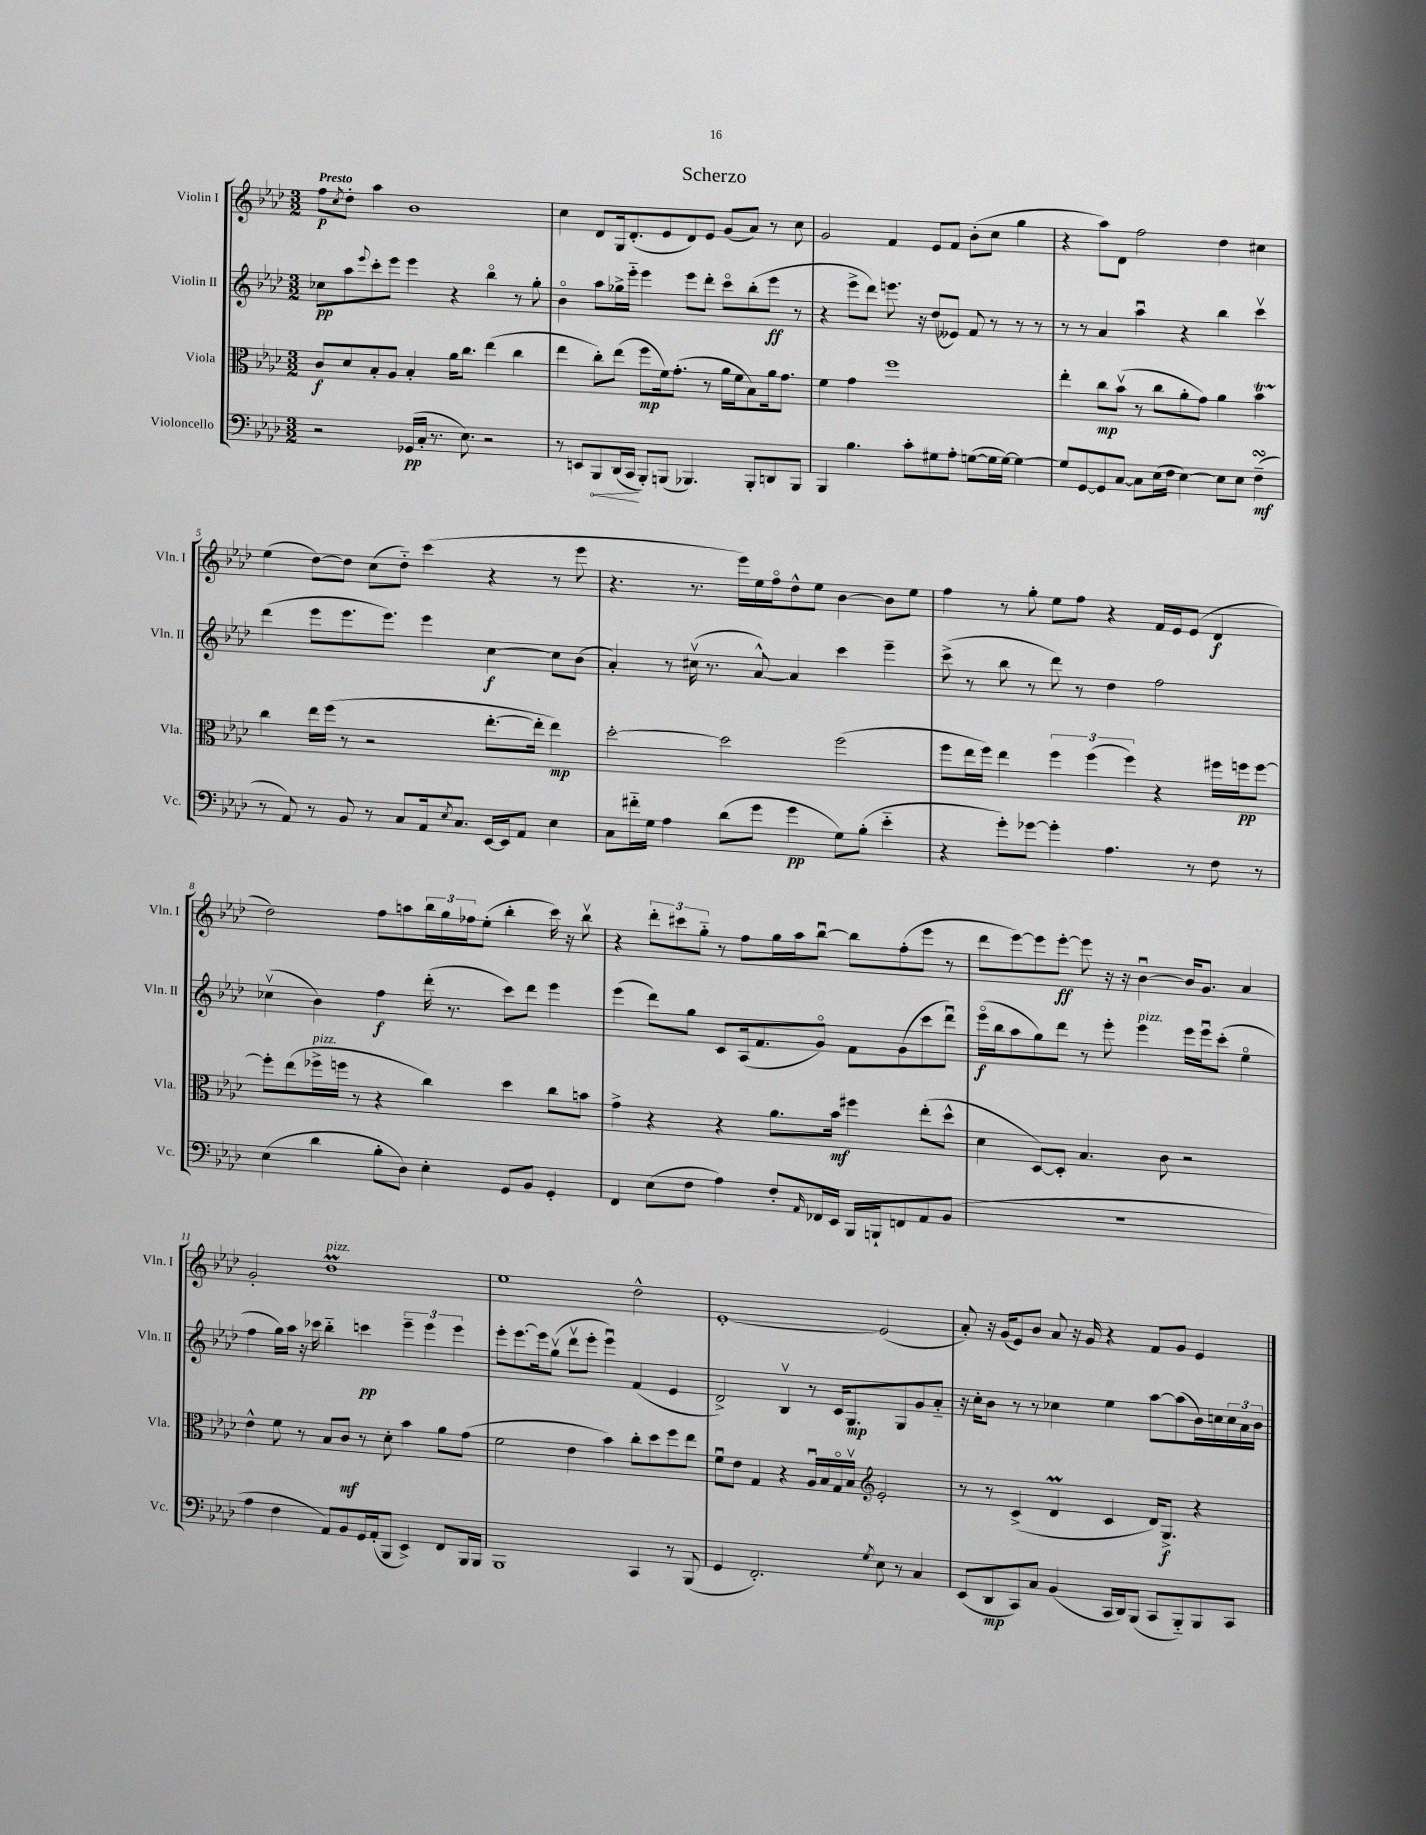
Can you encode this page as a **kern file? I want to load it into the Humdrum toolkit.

**kern	**kern	**kern	**kern
*staff4	*staff3	*staff2	*staff1
*clefF4	*clefC3	*clefG2	*clefG2
*k[b-e-a-d-]	*k[b-e-a-d-]	*k[b-e-a-d-]	*k[b-e-a-d-]
*M3/2	*M3/2	*M3/2	*M3/2
2r	8c	8cc-	8ff
.	.	.	8qcc
.	8d-	8aa-	8dd-'
.	.	8qqeee-	.
.	8B-'	8ccc'	4aa-
.	8A-	8eee-	.
(16GG-	4B-'	4eee-	1b-
16C'	.	.	.
8.r	.	.	.
.	16a-	4r	.
8.E-)	8.cc	.	.
2r	(4ee-	4bb-o	.
.	4cc	8r	.
.	.	8gg'	.
=	=	=	=
8r	4ee-	4b-o	4cc
8EE	.	.	.
8BBB-	8cc')	8aa-	8d-
(16DD-	(8ee-	16gg-^	16G
16CC	.	16eee-'~	(8.d-'
8BBB-')	8ff	4eee-	.
(8BBB	16f)	.	8e-
.	(8.g'	.	.
4.BBB-)	.	8eee-	8d-)
.	8r	8ddd-'	8e-
.	16a-	8ccco	(8g
.	16f	.	.
8BBB-'	8B-)	(8bb-'	8a-)
8DD	16a-	8eee-	8r
.	8.g	.	.
8BBB-	.	8r	8cc
=	=	=	=
4BBB-	4f	4r	2g
4.B-	4g	8eee-^	.
.	.	8ddd-)	.
.	1ff	8.eee	4f
8c'	.	.	.
.	.	16r	.
8G#	.	(8dd-	8e-
8A-'	.	8e--)	8f
([8G	.	8f	(8b-'
16G]	.	8r	8cc
[16G)	.	.	.
4G_	.	8r	4gg
.	.	8r	.
=	=	=	=
8G]	4ee-'	8r	4r
[8GG	.	8r	.
8GG]	8cc	4a-	8aa-)
[8C	(8b-v	.	8d-
8C]	8r	4aa-u	2ff
(16E-	8cc	.	.
16F	.	.	.
[4E-)	8a-'	4r	.
.	8g)	.	.
8E-]	4a-	4bb-	4dd-
8E-	.	.	.
(4F~	4b-	4cccv	4cc#
=	=	=	=
8r	4cc	(4ddd-	(4ee-
8AA-)	.	.	.
8r	16ee-	8eee-	[8dd-)
.	(16ff	.	.
8BB-	8r	8.eee-	8dd-]
8r	2r	.	(8cc
.	.	8.eee-)	.
8C	.	.	8dd-'~)
16AA-	.	4eee-	(4ccc
8qE-	.	.	.
8.C	.	.	.
[16EE-	[8.ee-'	[4cc	4r
16EE-]	.	.	.
8AA-	.	.	.
.	16ee-']	.	.
4E-	4ee-)	8cc]	8r
.	.	(8b-	8eee-
=	=	=	=
8C	[2dd-'	4a-')	4.r
16f#'~	.	.	.
16G	.	.	.
4A-	.	8r	.
.	.	(16cc#v	8.r
.	.	8.r	.
(8d-	2dd-]	.	.
.	.	.	16eee-)
8g	.	[8a-^^)	16ee-
.	.	.	16ffo
4g	.	4a-]	8dd-^^
.	.	.	8ee-
8G)	(2ff	4ccc	[4b-
(8B-'	.	.	.
4e-'~	.	4eee-~	8b-]
.	.	.	8ee-
=	=	=	=
4r	8ff	(8ccc^	4ff
.	16ee-	8r	.
.	16ff)	.	.
8g')	4ee-	8bb-	8r
[8g-	.	8r	8gg'
4g-']	6ff	8ddd-)	8ee-
.	.	8r	8ff
.	(6ff	.	.
4.A-	.	4dd-	4r
.	6ff)	.	.
.	4r	2ff	16f
.	.	.	16e-
8r	.	.	(8e-
8F	16ff#	.	4d-
.	16ff	.	.
8r	[8ff	.	.
=	=	=	=
(4E-	8ff']	(4cc-v	2dd-)
.	(8ee-	.	.
4d-	16ff-^	4b-)	.
.	16ff	.	.
.	8r	.	.
8B-'	4r	4ff	8ff
8D-)	.	.	8aa
4E-'	4cc)	(16ddd-'	24bb-
.	.	.	24gg
.	.	8.r	.
.	.	.	24ff-
.	.	.	(8ee-'
8GG	4dd-	8ccc)	4bb-'
8BB-	.	8ddd-	.
4GG'	8cc	4eee-	16ccc)
.	.	.	16r
.	8b	.	8bb-v
=	=	=	=
4FF	4g^	(4eee-	4r
(8E-	4r	8ddd-)	12ddd-'
.	.	.	12ccc#
8F	.	8gg	.
.	.	.	12gg'~
4A-)	4r	8c	8r
.	.	(16A-	8ff
.	.	8.f	.
8F'	8.a-	.	16gg
.	.	.	16aa-
16qqAA-	.	.	.
16FF-	.	8go)	[8bb-u
16EE-	16b-	.	.
16BBB-	4ff#	8f	8bb-]
16BBB`	.	.	.
8FF	.	(8g	(8ff'
8AA-	(8ee-'	8ccc	8eee-
(8BB-	8dd-^^	8ddd-u)	8r
=	=	=	=
1.r	4d-	(16eee-o	8ddd-
.	.	16bb-	.
.	.	8aa-	[8eee-)
.	[8D-)	8gg)	8eee-]
.	8D-']	8ddd-	[8eee-'
.	4.B-	8r	8eee-]
.	.	8eee-'	16r
.	.	.	16r
.	.	4eee-	[4b-u
.	8c	.	.
.	2r	16eee-	16b-]
.	.	16eee-u	8.g
.	.	(8ccc'	.
.	.	4ee-o	4a-
=	=	=	=
4A-	4e-^^	4ff	2g'
4F	8f	16gg)	.
.	.	16aa-	.
.	8r	16r	.
.	.	16ccc-	.
8AA-)	8B-	4bb-'~	1dd-
8BB-	8c	.	.
16GG	8r	4ccc	.
(16AA-'	.	.	.
8BBB-	8d-'	.	.
4EE-^)	4b-	6eee-~	.
.	.	6eee-	.
8FF	8a-	.	.
.	.	6eee-	.
16BBB-	(8g	.	.
16BBB-	.	.	.
=	=	=	=
1BBB-	2f	8eee-'	1ee-
.	.	[8.eee-	.
.	.	16eee-]	.
.	.	(8ggv	.
.	4e-	8ddd-v	.
.	.	8eee-'	.
.	4b-)	4eee-u)	.
4CC	8cc'	(4f	2dd-^^
.	8dd-	.	.
8r	8ff	4e-	.
(8BBB-	8ee-	.	.
=	=	=	=
4GG	8fu	2d-^)	[1e-'
.	8e-	.	.
2.FF')	4G	.	.
.	4r	4B-v	.
.	16A-u	8r	.
.	16B-	.	.
.	16Go	16c	.
.	16B-v	8.G	.
*	*clefG2	*	*
8qG	.	.	.
8E-	2e-'	.	(2e-]
8r	.	8G	.
4C	.	8g	.
.	.	8a-'~	.
=	=	=	=
(8EE-	8r	16r	8a-')
.	.	16cc'	.
8DD-	8r	8b-	16r
.	.	.	(16g
8CC)	(4c^	8r	8e-)
8C	.	8r	8b-
(4BB-	4d-	4cc-	8a-
.	.	.	16r
.	.	.	16g
16CC	4c	4ee-	4r
16DD-)	.	.	.
(8BBB-	.	.	.
8CC	16d-)	[8aa-	8f
.	8.G^	.	.
8BBB-'~)	.	(8aa-]	8g
8BBB-	4r	16b-)	4e-
.	.	16cc	.
8CC	.	24cc	.
.	.	24a-	.
.	.	24b-	.
==	==	==	==
*-	*-	*-	*-
